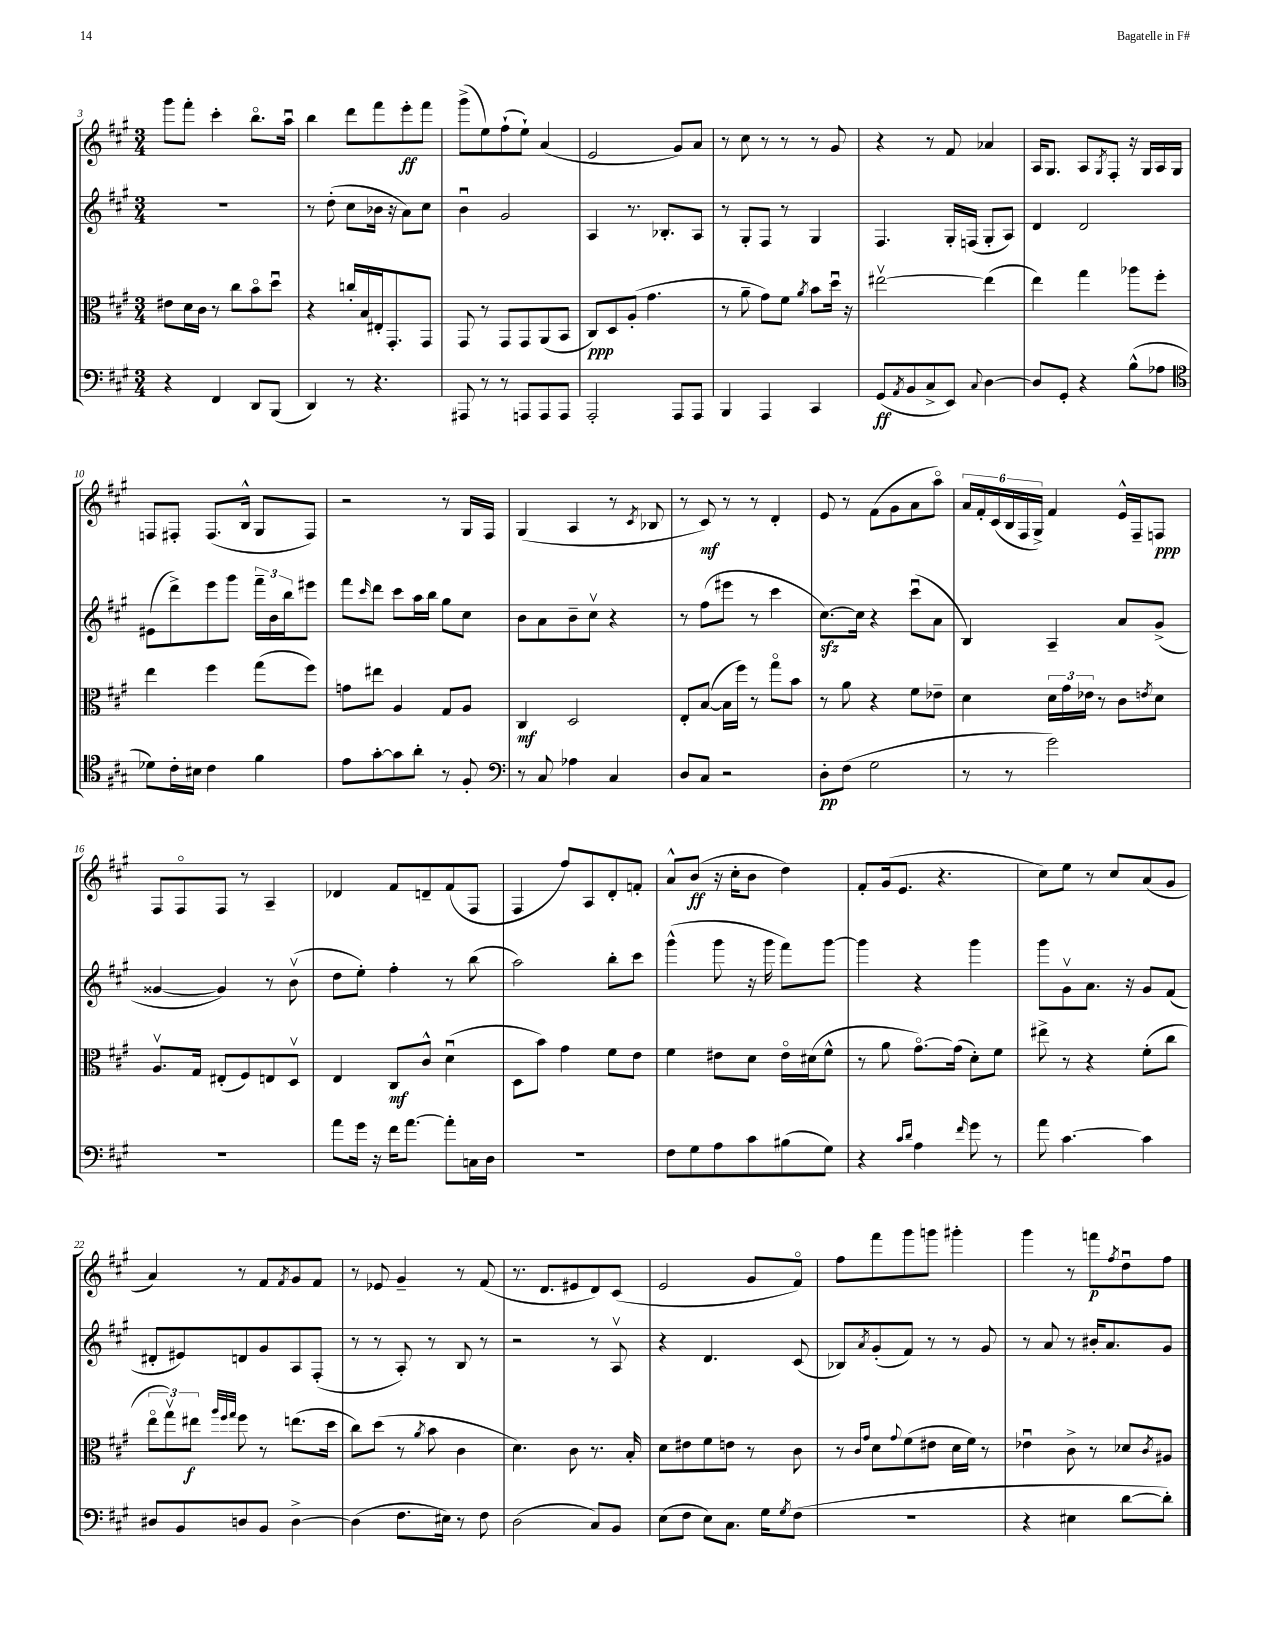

**kern	**kern	**kern	**kern
*staff4	*staff3	*staff2	*staff1
*clefF4	*clefC3	*clefG2	*clefG2
*k[f#c#g#]	*k[f#c#g#]	*k[f#c#g#]	*k[f#c#g#]
*M3/4	*M3/4	*M3/4	*M3/4
4r	8e#	2.r	8ggg#
.	16d	.	8fff#'
.	16c#	.	.
4FF#	8r	.	4ccc#'
.	8cc#	.	.
8DD	8bo	.	8.bbo
(8BBB	8ddu	.	.
.	.	.	16aau
=	=	=	=
4DD)	4r	8r	4bb
.	.	(8dd'	.
8r	16cc'	8cc#	8ddd
.	16B	.	.
4.r	16E#'	16b-	8fff#
.	8.GG#'	16r	.
.	.	8a)	8eee'
.	8GG#	8cc#	8fff#
=	=	=	=
8AAA#	8GG#	4bu	(8ggg#^
8r	8r	.	8ee)
8r	8GG#	2g#	(8ff#`
8AAA	8GG#	.	8ee`)
8AAA	(8AA	.	(4a
8AAA	8BB	.	.
=	=	=	=
2AAA'	8C#)	4A	2e
.	8D	.	.
.	(8A'	8.r	.
.	4.g#	.	.
.	.	8.B-'	.
8AAA	.	.	8g#)
8AAA	.	8A	8a
=	=	=	=
4BBB	8r	8r	8r
.	8a~	8G#'	8cc#
4AAA	8g#)	8F#	8r
.	8f#	8r	8r
.	8qa	.	.
4CC#	8b	4G#	8r
.	16ddu	.	8g#
.	16r	.	.
=	=	=	=
(8GG#	[2ee#v	4.F#	4r
8qAA	.	.	.
8BB	.	.	.
8C#^	.	.	8r
8EE)	.	16G#'	8f#
.	.	(16F	.
8qqC#	.	.	.
[4D	(4ee#]	8G#'	4a-
.	.	8A)	.
=	=	=	=
8D]	4ee)	4d	16A
.	.	.	8.G#
8GG#'	.	.	.
4r	4gg#	2d	8A
.	.	.	8qG#
.	.	.	8F#'
(8B^^	8aa-	.	16r
.	.	.	16G#
8A-	8ff#'	.	16A
.	.	.	16G#
=	=	=	=
*clefC4	*	*	*
8d-)	4ee	(8e#	8F
16c#'	.	8ddd^)	8F#'
16B#	.	.	.
4c#	4ff#	8eee	(8.F#
.	.	8ggg#	.
.	.	.	16B^^
4f#	(8gg#	24fff#~	8G#
.	.	24b	.
.	.	24bb	.
.	8ff#)	8eee#	8F#)
=	=	=	=
8e	8g	8fff#	2r
.	.	16qqccc#	.
[8g#'	8ee#	8ddd	.
8g#]	4A	8ccc#	.
8a'	.	16aa	.
.	.	16bb	.
8r	8G#	8gg#	8r
8F#'	8A	8cc#	16G#
.	.	.	16F#
=	=	=	=
*clefF4	*	*	*
8r	4C#	8b	(4G#
8C#	.	8a	.
4A-	2D	8b~	4A
.	.	8cc#v	.
4C#	.	4r	8r
.	.	.	8qc#
.	.	.	8B-
=	=	=	=
8D	8E'	8r	8r
8C#	([8B	(8ff#	8c#)
2r	16B]	8eee#	8r
.	16ff#)	.	.
.	8r	8r	8r
.	8gg#o	4ccc#	4d'
.	8b	.	.
=	=	=	=
8D'	8r	[8.cc#)	8e
(8F#	8a	.	8r
.	.	16cc#]	.
2G#	4r	4r	(8f#
.	.	.	8g#
.	8f#	(8ccc#u	8a
.	8e-~	8a	8aao)
=	=	=	=
8r	4d	4B)	24a
.	.	.	24f#'
.	.	.	(24c#
8r	.	.	24B
.	.	.	24F#
.	.	.	24G#^)
2g#)	24d	4A~	4f#
.	24g#	.	.
.	24e-	.	.
.	8r	.	.
.	8c#	8a	16e^^
.	.	.	16F#~
.	8qe	.	.
.	8d	(8g#^	8F
=	=	=	=
2.r	8.Av	[4g##	8F#
.	.	.	8F#o
.	16G#	.	.
.	(8E#'	4g##])	8F#
.	8F#)	.	8r
.	8E	8r	4A~
.	8Dv	(8bv	.
=	=	=	=
8a	4E	8dd	4d-
16g#	.	8ee')	.
16r	.	.	.
16f#	8C#	4ff#'	8f#
[8.a	.	.	.
.	8c#^^	.	8d~
8a']	(4du	8r	(8f#
16C	.	(8bb	8F#
16D	.	.	.
=	=	=	=
2.r	8D	2aa)	4F#
.	8b)	.	.
.	4g#	.	8ff#)
.	.	.	8A
.	8f#	8bb'	8d'
.	8e	8ccc#	8f'
=	=	=	=
8F#	4f#	(4ggg#^^	8a^^
8G#	.	.	(8b
8A	8e#	8ggg#	16r
.	.	.	16cc#'
8c#	8d	16r	8b
.	.	16ggg#	.
(8B#	16e#o	8fff#)	4dd)
.	(16d#	.	.
8G#)	8f#^^	[8ggg#	.
=	=	=	=
4r	8r	4ggg#]	8f#'
.	8a	.	(16g#
.	.	.	8.e
16qqc#	.	.	.
16qqd	.	.	.
4A	[8.g#o)	4r	.
.	.	.	4.r
.	(16g#]	.	.
16qqf#	.	.	.
8g#	8d')	4ggg#	.
8r	8f#	.	.
=	=	=	=
8a	8ee#^	8ggg#	8cc#)
[4.c#	8r	8g#v	8ee
.	4r	8.a	8r
.	.	.	8cc#
.	.	16r	.
4c#]	(8f#'	8g#	(8a
.	8cc#	(8f#	8g#
=	=	=	=
8D#	12eeo	8d#'	4a)
.	12gg#v)	.	.
8BB	.	8e#)	.
.	12ee#	.	.
.	32qqaa	.	.
.	32qqff#	.	.
.	32qqgg#	.	.
8D	8ff#	8d	8r
8BB	8r	8g#	8f#
.	.	.	8qf#
[4D^	(8.ee	8A	8g#
.	.	(8F#'	8f#
.	16dd	.	.
=	=	=	=
(4D]	8cc#)	8r	8r
.	(8dd	8r	8e-
8.F#	8r	8A')	4g#~
.	8qa	.	.
.	8b	8r	.
16E#)	.	.	.
8r	4c#	8B	8r
8F#	.	8r	(8f#
=	=	=	=
(2D	4.d)	2r	8.r
.	.	.	8.d
.	8c#	.	8e#
8C#)	8.r	8r	8d)
8BB	.	8Av	(8c#
.	16B'	.	.
=	=	=	=
(8E	8d	4r	2e
8F#	8e#	.	.
8E)	8f#	4.d	.
8.C#	8e	.	.
.	8r	.	8g#
16G#	.	.	.
8qG#	.	.	.
(8F#	8c#	(8c#	8f#o)
=	=	=	=
2.r	8r	8B-)	8ff#
.	16qqc#	.	.
.	16qqg#	8qa	.
.	8d	(8g#'	8fff#
.	8qqg#	.	.
.	(8f#	8f#)	8ggg#
.	8e#	8r	8ggg
.	16d	8r	4ggg#'
.	16f#)	.	.
.	8r	8g#	.
=	=	=	=
4r	4e-u	8r	4ggg#
.	.	8a	.
4E#	8c#^	8r	8r
.	8r	16b#'	8fff
.	.	8.a	.
.	.	.	8qff#
[8d	8d-	.	8ddu
.	8qc#	.	.
8d'])	8A#	8g#	8ff#
==	==	==	==
*-	*-	*-	*-
